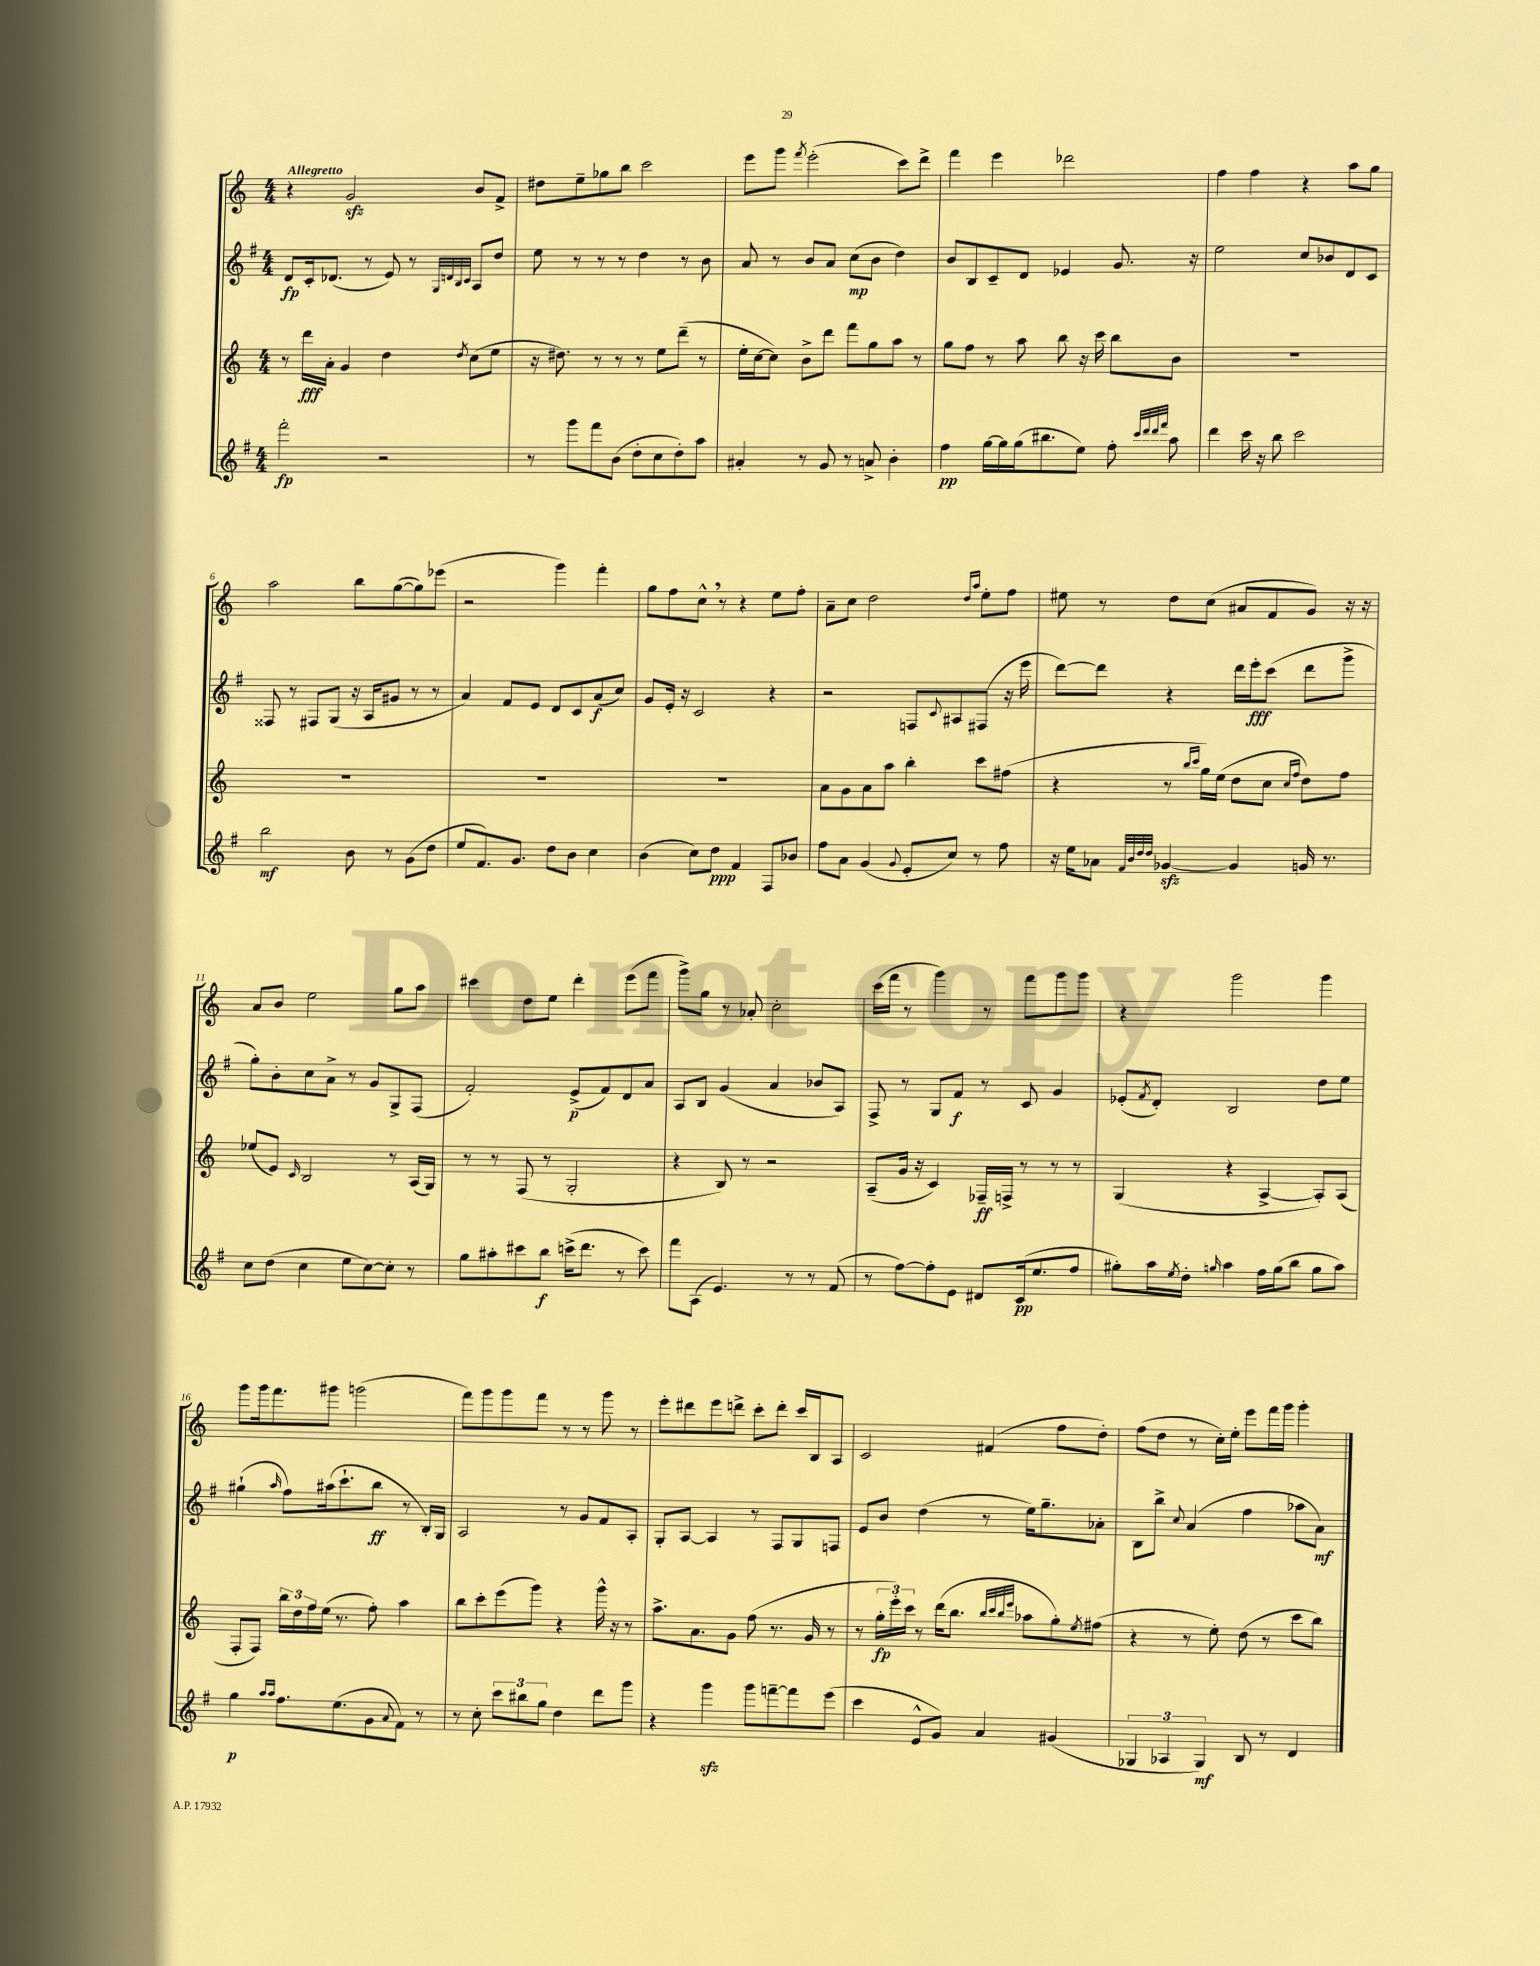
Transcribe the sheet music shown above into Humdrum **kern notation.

**kern	**dynam	**kern	**dynam	**kern	**dynam	**kern
*part4	*part4	*part3	*part3	*part2	*part2	*part1
*staff4	*staff4	*staff3	*staff3	*staff2	*staff2	*staff1
*clefG2	*	*clefG2	*	*clefG2	*	*clefG2
*k[f#]	*	*k[]	*	*k[f#]	*	*k[]
*M4/4	*	*M4/4	*	*M4/4	*	*M4/4
=1	=1	=1	=1	=1	=1	=1
!	!	!	!	!	!	!LO:TX:a:B:t=Allegretto
2fff#'\	fp	8r	.	8d/L	fp	4r
.	.	16ddd\LL	fff	16c'/k	.	.
.	.	16a'\JJ	.	(8.d-X/J	.	.
.	.	4g/	.	.	.	2gzz/
.	.	.	.	8r	.	.
2r	.	4dd\	.	8e/)	.	.
.	.	.	.	8r	.	.
.	.	.	.	32qqG/LLL	.	.
.	.	.	.	32qqdn/	.	.
.	.	.	.	32qqB/	.	.
.	.	8qdd/	.	32qqc/JJJ	.	.
.	.	(8cc\L	.	8A/L	.	8b/L
.	.	8ee\J	.	8dd/J	.	8f^/J
=2	=2	=2	=2	=2	=2	=2
8r	.	16r	.	8ee\	.	8dd#X\L
.	.	8.dd#X\)	.	.	.	.
8ggg\L	.	.	.	8r	.	8ee~\
8fff#\	.	8r	.	8r	.	8gg-X\
(8b\J	.	8r	.	8r	.	8bb\J
8dd'\L	.	8r	.	4dd\	.	2ccc\
8cc\	.	8ee\L	.	.	.	.
8dd'\)	.	(8ddd~\J	.	8r	.	.
8aa\J	.	8r	.	8b\	.	.
=3	=3	=3	=3	=3	=3	=3
4a#X'/	.	16ee'\LL	.	8a/	.	8eee\L
.	.	[16cc\J	.	.	.	.
.	.	8cc\J])	.	8r	.	8ggg\J
.	.	.	.	.	.	8qfff/
8r	.	8b^\L	.	8b/L	.	(2eee'\
8g/	.	8ddd\J	.	8a/J	.	.
8r	.	8fff\L	.	(8cc\L	mp	.
8an^/	.	8gg\	.	8b\J	.	.
4b'\	.	8aa\J	.	4dd\)	.	8ccc\L)
.	.	8r	.	.	.	8ddd^\J
=4	=4	=4	=4	=4	=4	=4
4ff#\	pp	8gg\L	.	8b/L	.	4fff\
.	.	8ff\J	.	8B/	.	.
[16gg\LL	.	8r	.	8c~/	.	4eee\
16gg\]	.	.	.	.	.	.
(16gg\J	.	8aa\	.	8d/J	.	.
8.bb#X\	.	.	.	.	.	.
.	.	8bb\	.	4e-X/	.	2ddd-X\
8ee\J)	.	16r	.	.	.	.
.	.	16ccc\	.	.	.	.
8ff#'\	.	8bb\L	.	8.g/	.	.
32qqccc/LLL	.	.	.	.	.	.
32qqddd/	.	.	.	.	.	.
32qqddd/	.	.	.	.	.	.
32qqfff#/JJJ	.	.	.	.	.	.
8aa\	.	8b\J	.	.	.	.
.	.	.	.	16r	.	.
=5	=5	=5	=5	=5	=5	=5
4ddd\	.	1r	.	2ee\	.	4ff\
16ccc\	.	.	.	.	.	4ff\
16r	.	.	.	.	.	.
8bb\	.	.	.	.	.	.
2ccc\	.	.	.	8cc/L	.	4r
.	.	.	.	8b-X/	.	.
.	.	.	.	8d/	.	8aa\L
.	.	.	.	8c/J	.	8gg\J
!!LO:LB:g=z
=6	=6	=6	=6	=6	=6	=6
2bb\	mf	1r	.	8F##X/	.	2aa\
.	.	.	.	8r	.	.
.	.	.	.	8F#X/L	.	.
.	.	.	.	(8G/J	.	.
8b\	.	.	.	16r	.	8bb\L
.	.	.	.	16A/KL	.	.
8r	.	.	.	8g#X/J	.	([8gg\
(8g\L	.	.	.	8r	.	8gg\])
8dd\J	.	.	.	8r	.	(8eee-X\J
=7	=7	=7	=7	=7	=7	=7
8ee/L	.	1r	.	4a/)	.	2r
8.f#/)	.	.	.	.	.	.
.	.	.	.	8f#/L	.	.
8.g/J	.	.	.	.	.	.
.	.	.	.	8e/J	.	.
8dd\L	.	.	.	8d/L	.	4ggg\)
8b\J	.	.	.	8c/	.	.
4cc\	.	.	.	(8a/	f	4fff'\
.	.	.	.	8cc/J)	.	.
=8	=8	=8	=8	=8	=8	=8
(4b\	.	1r	.	8g/L	.	8gg\L
.	.	.	.	16e'/Jk	.	8ff\
.	.	.	.	16r	.	.
8cc\L)	.	.	.	2c/	.	8cc^^,\J
8dd\J	ppp	.	.	.	.	8r
4f#/	.	.	.	.	.	4r
8F#/L	.	.	.	4r	.	8ee\L
8b-X/J	.	.	.	.	.	8ff'\J
=9	=9	=9	=9	=9	=9	=9
8ff#\L	.	8a\L	.	2r	.	8a~\L
8a\J	.	8g\	.	.	.	8cc\J
(4g/	.	8a\	.	.	.	2dd\
.	.	8aa\J	.	.	.	.
8qqg/	.	.	.	.	.	.
8e'/L	.	4bb'\	.	8Fn/L	.	.
.	.	.	.	8qqc/	.	.
8cc/J)	.	.	.	8A#X/	.	.
.	.	.	.	.	.	16qqdd/LL
.	.	.	.	.	.	16qqaa/JJ
8r	.	8ccc\L	.	(8F#X/J	.	8ee'\L
8ff#\	.	(8ff#X\J	.	16r	.	8ff\J
.	.	.	.	16eee\	.	.
=10	=10	=10	=10	=10	=10	=10
16r	.	4r	.	[8ddd\L)	.	8ee#X\
16ee\KL	.	.	.	.	.	.
8a-X\J	.	.	.	8ddd\J]	.	8r
32qqf#/LLL	.	.	.	.	.	.
32qqb/	.	.	.	.	.	.
32qqdd/	.	.	.	.	.	.
32qqdd/JJJ	.	.	.	.	.	.
[4g-Xzz/	.	8r	.	4r	.	8dd\L
.	.	16qqbb/LL	.	.	.	.
.	.	16qqccc/JJ	.	.	.	.
.	.	16gg\LL)	.	.	.	(8cc\J
.	.	(16ee\JJ	.	.	.	.
4g-/]	.	8dd\L	.	16ddd\LL	.	8a#X/L
.	.	.	.	16eee'\J	fff	.
.	.	8cc\J	.	(8ccc\J	.	8f/
.	.	16qqcc/LL	.	.	.	.
.	.	16qqff/JJ	.	.	.	.
16gn/	.	8dd\L)	.	8ddd\L	.	8g/J)
8.r	.	.	.	.	.	.
.	.	8ff\J	.	8ggg^\J	.	16r
.	.	.	.	.	.	16r
!!LO:LB:g=z
=11	=11	=11	=11	=11	=11	=11
8cc\L	.	(8ee-X/L	.	8gg'\L)	.	8a/L
(8dd\J	.	8e/J)	.	8b'\	.	8b/J
.	.	16qqc/	.	.	.	.
4cc\	.	2B/	.	8cc\	.	2ee\
.	.	.	.	8a^\J	.	.
8ee\L	.	.	.	8r	.	.
[8cc\)	.	.	.	8g/L	.	.
8cc'\J]	.	8r	.	8G^/	.	8gg\L
8r	.	(16A/LL	.	(8F#/J	.	8aa\J
.	.	16G/JJ)	.	.	.	.
=12	=12	=12	=12	=12	=12	=12
8gg\L	.	8r	.	2f#'/)	.	4ccc#X\
8aa#X'\	.	8r	.	.	.	.
8ccc#X\	.	(8F/	.	.	.	8dd\L
8bb\J	f	8r	.	.	.	8ee\J
(16cccn^\KL	.	2G'/	.	(8e^/L	p	4ddd'\
8.ddd\J	.	.	.	.	.	.
.	.	.	.	8f#/)	.	.
8r	.	.	.	8d/	.	(8eee\L
8ccc\)	.	.	.	8a/J	.	8fff\J
=13	=13	=13	=13	=13	=13	=13
8fff#\L	.	4r	.	8A/L	.	8ggg^\L)
(8A\J	.	.	.	8B/J	.	8gg\J
4.e/)	.	8B/)	.	(4g/	.	8r
.	.	8r	.	.	.	8a-X'/
.	.	2r	.	4a/	.	2cc'\
8r	.	.	.	.	.	.
8r	.	.	.	8b-X/L	.	.
(8f#/	.	.	.	8A/J)	.	.
=14	=14	=14	=14	=14	=14	=14
8r	.	(8A~/L	.	8F#^/	.	(16ccc\LL
.	.	.	.	.	.	16fff\JJ
[8ff#\L)	.	16g/Jk	.	8r	.	8r
.	.	16r	.	.	.	.
8ff#'\]	.	4c/)	.	8G/L	.	4ggg\)
8e\J	.	.	.	8f#/J	f	.
8d#X/L	.	16F-X~/LL	ff	8r	.	8r
.	.	16Fn^/JJ	.	.	.	.
(16c/k	pp	8r	.	8c/	.	8fff\L
8.ee/	.	.	.	.	.	.
.	.	8r	.	4g/	.	8ggg\
8ff#/J	.	8r	.	.	.	8ggg\J
=15	=15	=15	=15	=15	=15	=15
8gg#X'\L)	.	(4G/	.	(8e-X'/L	.	4r
.	.	.	.	8qf#/	.	.
16aa\L	.	.	.	8d'/J)	.	.
8qee/	.	.	.	.	.	.
16dd'\JJ	.	.	.	.	.	.
16qqggn/	.	.	.	.	.	.
4aa\	.	4r	.	2B/	.	2ggg\
16ff#\LL	.	[4A^/	.	.	.	.
(16gg\J	.	.	.	.	.	.
8bb\J	.	.	.	.	.	.
8gg\L	.	8A'/L])	.	8dd\L	.	4ggg\
8aa\J)	.	(8A/J	.	8ee\J	.	.
!!LO:LB:g=z
=16	=16	=16	=16	=16	=16	=16
4gg\	p	8F'/L	.	(4gg#X`\	.	8ggg\L
.	.	8F/J)	.	.	.	16ggg\k
.	.	.	.	.	.	8.fff\
16qqaa/LL	.	.	.	.	.	.
16qqaa/JJ	.	.	.	16qqaa/	.	.
8.ff#\L	.	24bb\LL	.	8ff#\L)	.	.
.	.	24dd\	.	.	.	.
.	.	24ff\	.	.	.	.
.	.	(16ee\JJ	.	(16aa#X\k	.	8ggg#X\J
(8.ee\	.	8.r	.	8.ccc`\	.	.
.	.	.	.	.	.	(2gggn\
8g\	.	8ff'\)	.	8bb\J	ff	.
8qqa/	.	.	.	.	.	.
8f#\J)	.	4aa\	.	8r	.	.
8r	.	.	.	16B'/LL)	.	.
.	.	.	.	16G/JJ	.	.
=17	=17	=17	=17	=17	=17	=17
8r	.	8bb\L	.	2A/	.	8fff\L)
8cc'\	.	8ccc'\	.	.	.	8ggg\
12ccc\L	.	(8eee\	.	.	.	8ggg\
12bb#X\	.	.	.	.	.	.
.	.	8ggg\J)	.	.	.	8fff\J
12gg\J	.	.	.	.	.	.
4dd\	.	4r	.	8r	.	8r
.	.	.	.	8g/L	.	8r
8ddd\L	.	16ggg^^\	.	8f#/	.	8ggg\
.	.	16r	.	.	.	.
8ggg\J	.	8r	.	8A'/J	.	8r
=18	=18	=18	=18	=18	=18	=18
4r	.	8.aa^\L	.	8G'/L	.	8eee'\L
.	.	.	.	[8A/J	.	8ddd#X\
.	.	8.a\	.	.	.	.
4gggzz\	.	.	.	4A/]	.	8eee\
.	.	8g\J	.	.	.	8dddn^\J
8ggg\L	.	(8ff\	.	8r	.	8ccc'\L
[8fffn~\	.	8.r	.	8F#/L	.	8ddd'\J
8fff\]	.	.	.	8G/	.	16ccc/LL
.	.	16g/	.	.	.	16B/J
(8eee\J	.	8r	.	8Fn/J	.	8A/J
=19	=19	=19	=19	=19	=19	=19
4ccc\	.	8r	.	8e/L	.	2c/
.	.	24gg'\LL	fp	8b/J	.	.
.	.	24eee'\)	.	.	.	.
.	.	24ccc\JJ	.	.	.	.
8e^^/L	.	8r	.	(4dd\	.	.
8g/J)	.	(16ddd\KL	.	.	.	.
.	.	8.bb\J	.	.	.	.
4a/	.	.	.	8r	.	(4f#X/
.	.	32qqbb/LLL	.	.	.	.
.	.	32qqccc/	.	.	.	.
.	.	32qqbb/	.	.	.	.
.	.	32qqeee/JJJ	.	.	.	.
.	.	8aa-X\L	.	16ee\KL)	.	.
.	.	.	.	8.gg~\	.	.
(4g#X/	.	8gg'\)	.	.	.	8ff\L
.	.	8qee/	.	.	.	.
.	.	(8ff#X\J	.	8a-X'\J	.	8dd'\J)
=20	=20	=20	=20	=20	=20	=20
6G-X/	.	4r	.	8B\L	.	(8ff\L
.	.	.	.	8bb^\J	.	8dd\J
6A-X/	.	.	.	.	.	.
.	.	.	.	8qqcc/	.	.
.	.	8r	.	(4a/	.	8r
6G-/)	mf	.	.	.	.	.
.	.	8ee'\)	.	.	.	16cc'\LL)
.	.	.	.	.	.	16ee'\JJ
8B/	.	(8dd\	.	4ff#\	.	8eee\L
8r	.	8r	.	.	.	16fff\L
.	.	.	.	.	.	16ggg\JJ
4d/	.	8ccc\L	.	8aa-X\L	.	4ggg'\
.	.	8bb\J)	.	8a\J)	mf	.
==	==	==	==	==	==	==
*-	*-	*-	*-	*-	*-	*-
